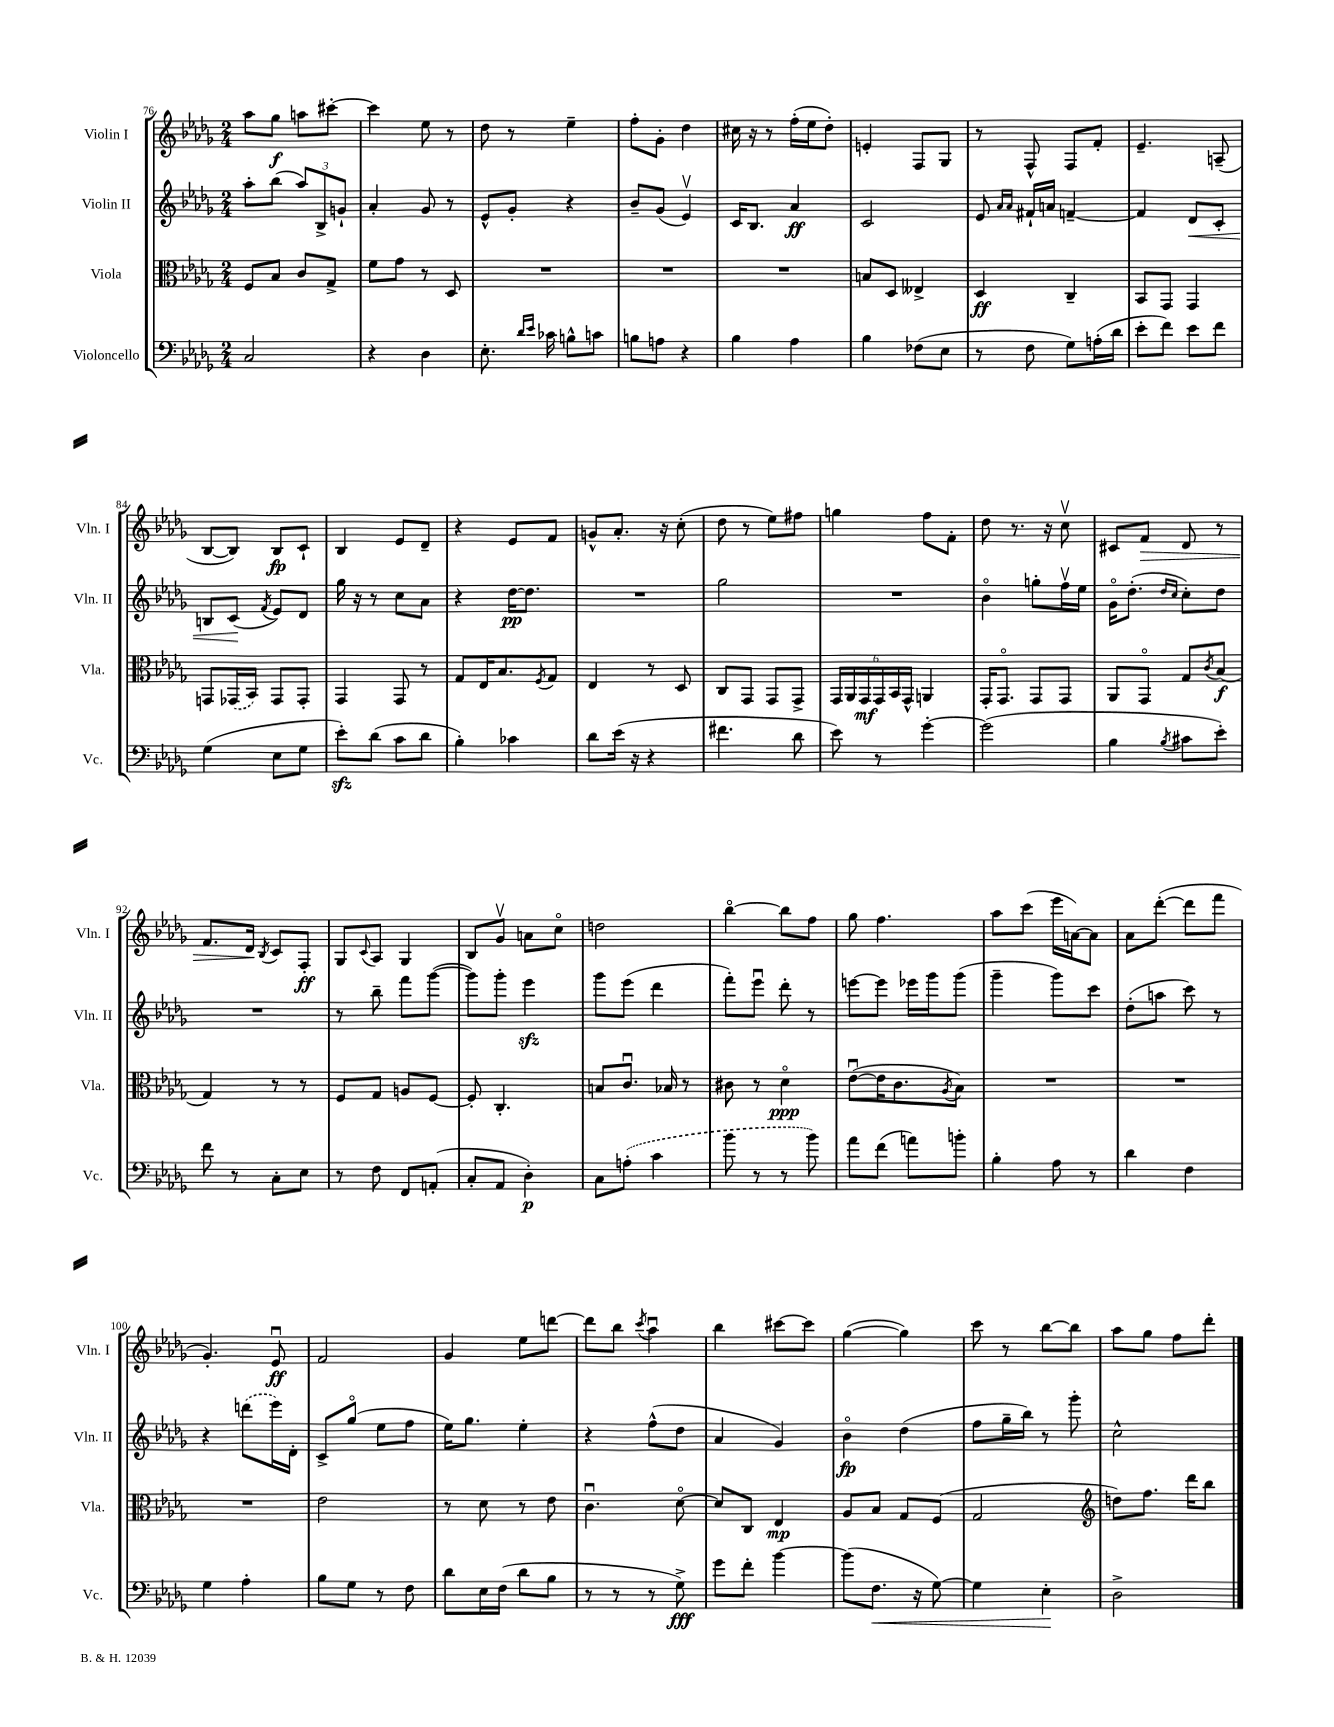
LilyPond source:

<<
\new StaffGroup <<
\new Staff = "s0" \with { instrumentName = "Violin I" shortInstrumentName = "Vln. I" } {
    \clef treble \key des \major \numericTimeSignature \time 2/4
    aes''8 ges''8\f a''8 cis'''8~-. |
    cis'''4 ees''8 r8 |
    des''8 r8 ees''4-- |
    f''8-. ges'8-. des''4 |
    cis''16 r16 r8 f''16-.( ees''16 des''8-.) |
    e'4-. f8 ges8 |
    r8 f8-^ f8 f'8-. |
    ees'4.-- a8--( |
    bes8~ bes8) bes8\fp c'8-! |
    bes4 ees'8 des'8-- |
    r4 ees'8 f'8 |
    g'8-^ aes'8.-. r16 c''8-.( |
    des''8 r8 ees''8) fis''8 |
    g''4 f''8 f'8-. |
    des''8 r8. r16 c''8\upbow |
    cis'8 f'8\> des'8 r8 |
    f'8. des'16\! \acciaccatura { bes8 } c'8 f8-.\ff |
    ges8 \appoggiatura { c'8 } aes8 ges4 |
    bes8 ges'8\upbow a'8 c''8\flageolet |
    d''2 |
    bes''4~\flageolet bes''8 f''8 |
    ges''8 f''4. |
    aes''8 c'''8( ees'''16 a'16~) a'8 |
    aes'8 des'''8~-.( des'''8 f'''8 |
    ges'4.-.) ees'8\downbow\ff |
    f'2 |
    ges'4 ees''8 d'''8~ |
    d'''8 bes''8 \acciaccatura { c'''8 } aes''4\downbow |
    bes''4 cis'''8~ cis'''8 |
    ges''4~( ges''4) |
    c'''8 r8 bes''8~ bes''8 |
    aes''8 ges''8 f''8 des'''8-. \bar "|." |
}
\new Staff = "s1" \with { instrumentName = "Violin II" shortInstrumentName = "Vln. II" } {
    \clef treble \key des \major \numericTimeSignature \time 2/4
    aes''8-. bes''8( \tuplet 3/2 { aes''8) bes8-> g'8-! } |
    aes'4-. ges'8 r8 |
    ees'8-^ ges'8-. r4 |
    bes'8-- ges'8( ees'4\upbow) |
    c'16 bes8. aes'4\ff |
    c'2 |
    ees'8 \grace { aes'16 aes'16 } fis'16-! a'16 f'4~-- |
    f'4 des'8\< c'8-. |
    b8 c'8\!( \acciaccatura { f'8 } ees'8) des'8 |
    ges''16 r16 r8 c''8 aes'8 |
    r4 des''16~\pp des''8. |
    R2 |
    ges''2 |
    R2 |
    bes'4\flageolet g''8-. f''16\upbow ees''16 |
    ges'16\flageolet des''8.-.( \grace { des''16 c''16 } c''8-.) des''8 |
    R2 |
    r8 bes''8-- f'''8 ges'''8~( |
    ges'''8) ges'''8-. ees'''4\sfz |
    ges'''8 ees'''8( des'''4 |
    f'''8-.) ees'''8\downbow des'''8-. r8 |
    e'''8~ e'''8 ees'''16 ges'''16 ges'''8( |
    ges'''4-- ges'''8) c'''8 |
    des''8-.( a''8 c'''8) r8 |
    r4 \once \slurDashed d'''8( ees'''16) des'16-. |
    c'8-> ges''8\flageolet( ees''8 f''8 |
    ees''16) ges''8. ees''4-. |
    r4 f''8-^( des''8 |
    aes'4 ges'4) |
    bes'4\flageolet\fp des''4( |
    f''8 ges''16-- bes''16) r8 ges'''8-. |
    c''2-^ \bar "|." |
}
\new Staff = "s2" \with { instrumentName = "Viola" shortInstrumentName = "Vla." } {
    \clef alto \key des \major \numericTimeSignature \time 2/4
    f8 bes8 c'8 ges8-> |
    f'8 ges'8 r8 des8 |
    R2 |
    R2 |
    R2 |
    b8 des8 eeses4-> |
    des4\ff c4-- |
    bes,8 ges,8 ges,4 |
    g,8 \once \slurDashed ges,16( bes,16) ges,8 ges,8-. |
    ges,4 ges,8 r8 |
    ges8 ees16 bes8. \acciaccatura { f8 } ges8 |
    ees4 r8 des8 |
    c8 ges,8 ges,8 ges,8-> |
    \tuplet 6/4 { ges,16 aes,16 ges,16\mf ges,16 bes,16 ges,16-^ } a,4 |
    ges,16-. ges,8.\flageolet ges,8 ges,8 |
    aes,8 ges,8\flageolet ges8 \acciaccatura { c'8 } bes8\f( |
    ges4) r8 r8 |
    f8 ges8 a8 f8~ |
    f8-. c4.-. |
    b8 c'8.\downbow bes16 r8 |
    cis'8 r8 des'4\flageolet\ppp |
    ees'8~\downbow( ees'16 c'8. \acciaccatura { aes8 } bes8) |
    R2 |
    R2 |
    R2 |
    ees'2 |
    r8 des'8 r8 ees'8 |
    c'4.\downbow des'8~\flageolet |
    des'8 c8 ees4\mp |
    aes8 bes8 ges8 f8( |
    ges2 |
    \clef treble d''8) f''8. des'''16 bes''8 \bar "|." |
}
\new Staff = "s3" \with { instrumentName = "Violoncello" shortInstrumentName = "Vc." } {
    \clef bass \key des \major \numericTimeSignature \time 2/4
    c2 |
    r4 des4 |
    ees8.-. \grace { des'16 ees'16 } ces'16 b8-^ c'8 |
    b8 a8 r4 |
    bes4 aes4 |
    bes4 fes8( ees8 |
    r8 f8 ges8) a16-.( des'16 |
    ees'8-. f'8) ees'8 f'8 |
    ges4( ees8 ges8 |
    ees'8-.\sfz) des'8( c'8 des'8 |
    bes4-.) ces'4 |
    des'8 ees'16( r16 r4 |
    fis'4. des'8 |
    ees'8) r8 ges'4~-. |
    ges'2( |
    bes4 \acciaccatura { bes8 } cis'8 ees'8-.) |
    f'8 r8 c8-. ees8 |
    r8 f8 f,8 a,8-.( |
    c8-. aes,8 des4-.\p) |
    c8 \once \slurDashed a8-.( c'4 |
    bes'8 r8 r8 bes'8) |
    aes'8 f'8( a'8) b'8-. |
    bes4-. aes8 r8 |
    des'4 f4 |
    ges4 aes4-. |
    bes8 ges8 r8 f8 |
    des'8 ees16 f16( des'8 bes8 |
    r8 r8 r8 ges8->\fff) |
    ges'8 f'8-. bes'4~ |
    bes'8( f8.\< r16 ges8~) |
    ges4 ees4-.\! |
    des2-> \bar "|." |
}
>>
>>
\layout { \context { \Score currentBarNumber = #76 } }
